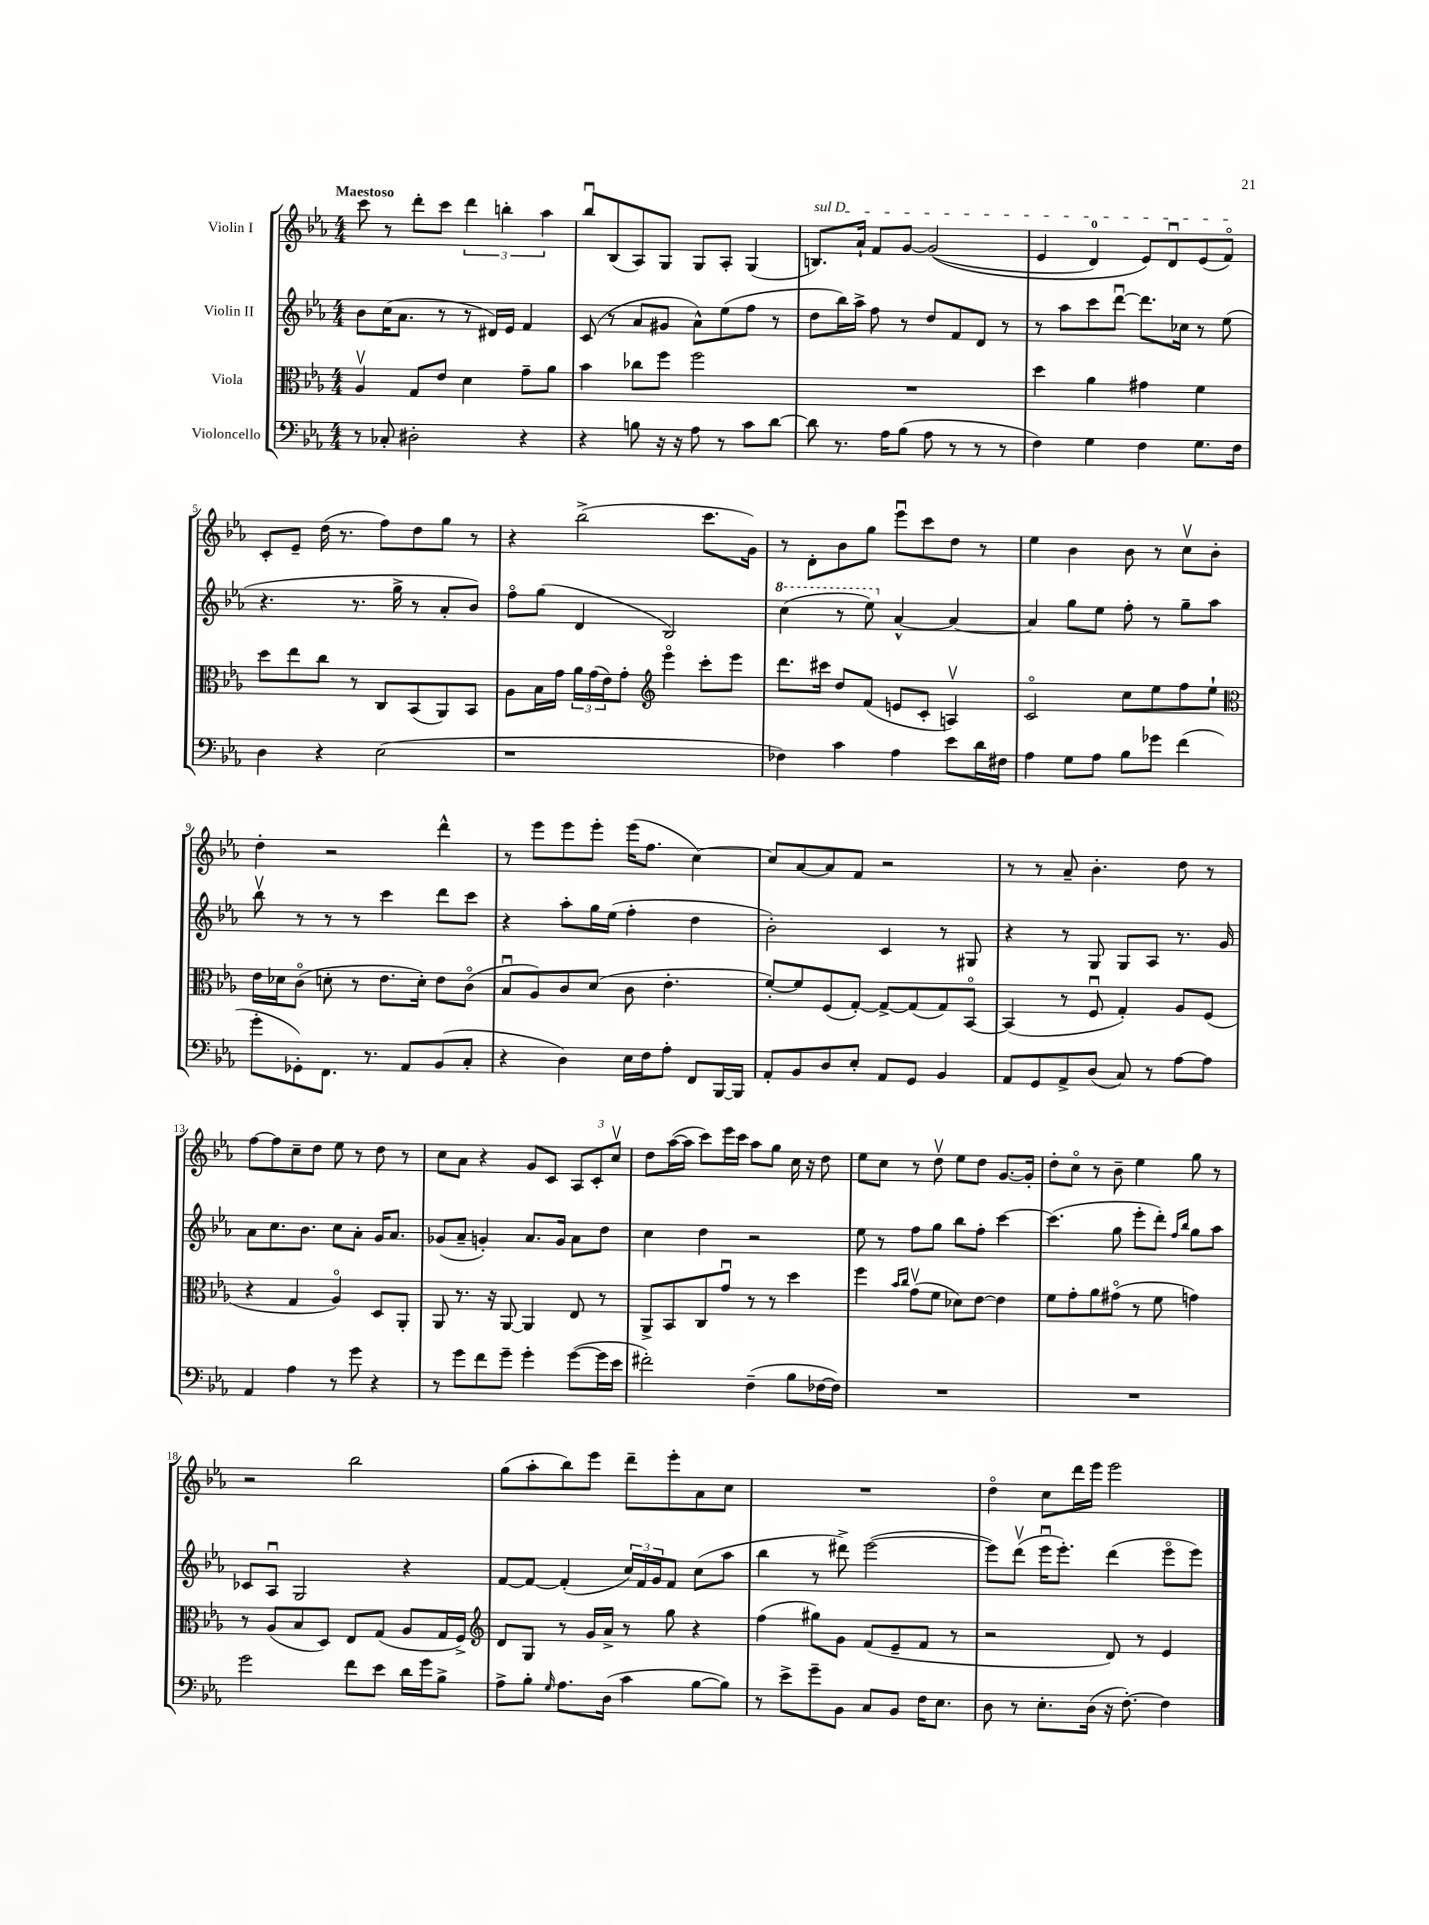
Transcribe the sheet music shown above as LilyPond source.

<<
\new StaffGroup <<
\new Staff = "s0" \with { instrumentName = "Violin I" } {
    \clef treble \key ees \major \numericTimeSignature \time 4/4 \tempo "Maestoso"
    c'''8 r8 d'''8-. c'''8 \tuplet 3/2 { d'''4 b''4-. aes''4 } |
    bes''8\downbow bes8( aes8) g8 g8 aes8-. g4( |
    \once \override TextSpanner.bound-details.left.text = \markup { \italic "sul D" } b8.\startTextSpan) aes'16-! f'8 g'8~ g'2(\( |
    ees'4 d'4-0) ees'8\) d'8\downbow ees'8( f'8\flageolet\stopTextSpan) |
    c'8-. ees'8-- d''16( r8. f''8) d''8 g''8 r8 |
    r4 bes''2->( c'''8. g'16) |
    r8 d'8-. bes'8 g''8 ees'''8\downbow c'''8 d''8 r8 |
    ees''4 bes'4 bes'8 r8 c''8\upbow bes'8-. |
    d''4-. r2 d'''4-^ |
    r8 ees'''8 ees'''8 ees'''8-. ees'''16( f''8. c''4~) |
    c''8 aes'8~ aes'8 f'8 r2 |
    r8 r8 aes'8-- bes'4.-. d''8 r8 |
    f''8~ f''8 c''8-- d''8 ees''8 r8 d''8 r8 |
    c''8 aes'8 r4 g'8 c'8 \tuplet 3/2 { aes8 c'8-. c''8\upbow } |
    d''8 aes''16~( aes''16 c'''8) ees'''16 c'''16 aes''8 g''8 c''16 r16 d''8 |
    ees''8 c''8 r8 d''8\upbow ees''8 d''8 g'8.~ g'16-. |
    d''8-. c''8\flageolet r8 bes'8-- ees''4 g''8 r8 |
    r2 bes''2 |
    g''8( aes''8-. bes''8) ees'''8 d'''8-- ees'''8-. aes'8 c''8 |
    R1 |
    d''4\flageolet c''8 d'''16 ees'''16 ees'''2 \bar "|." |
}
\new Staff = "s1" \with { instrumentName = "Violin II" } {
    \clef treble \key ees \major \numericTimeSignature \time 4/4
    bes'8 c''16( aes'8. r8 r8 dis'16) ees'16 f'4 |
    c'8( r8 aes'8 gis'8 aes'8-^) ees''8( f''8 r8 |
    d''8 bes''16) aes''16-> f''8 r8 d''8 f'8 d'8 r8 |
    r8 aes''8 c'''8 d'''8~\downbow d'''8. ces''16 r8 ees''8( |
    r4. r8. g''16-> r8 aes'8-. bes'8) |
    f''8\flageolet g''8( d'4 bes2) |
    \ottava #1 c'''4( r8 ees'''8) \ottava #0 aes'4~-^ aes'4~ |
    aes'4 g''8 ees''8 f''8-. r8 g''8-- aes''8 |
    bes''8\upbow r8 r8 r8 c'''4 d'''8 c'''8 |
    r4 aes''8-. g''16 ees''16( f''4-. d''4 |
    bes'2-.) c'4 r8 gis8 |
    r4 r8 g8 g8 aes8 r8. g'16 |
    aes'8 c''8. bes'8. c''8 aes'8-. g'16 aes'8. |
    ges'8( aes'8-- g'4-.) aes'8. g'16 aes'8 d''8 |
    c''4 d''4 r2 |
    ees''8 r8 f''8 g''8 bes''8 f''8-. c'''4~ |
    c'''4.( g''8 ees'''8-. d'''8-.) \grace { f''16 bes''16 } g''8 aes''8 |
    ces'8 aes8\downbow g2 r4 |
    f'8~ f'8~ f'4-.( \tuplet 3/2 { c''16) f'16 g'16 } f'8 c''8( aes''8 |
    bes''4 r8 dis'''8->) ees'''2~( |
    ees'''8) d'''8\upbow( ees'''16\downbow ees'''8.-.) d'''4( ees'''8\flageolet ees'''8) \bar "|." |
}
\new Staff = "s2" \with { instrumentName = "Viola" } {
    \clef alto \key ees \major \numericTimeSignature \time 4/4
    aes4\upbow g8 ees'8 d'4 g'8-- aes'8 |
    bes'4 ces''8 f''8 f''2 |
    R1 |
    d''4 aes'4 gis'4 f'4 |
    d''8 ees''8 c''8 r8 c8 bes,8( aes,8) bes,8 |
    aes8 bes16 g'16 \tuplet 3/2 { aes'16 g'16( ees'16) } g'8-. \clef treble ees'''4\flageolet c'''8-. ees'''8 |
    d'''8. cis'''16 d''8 f'8( e'8 c'8-. a4\upbow) |
    c'2\flageolet c''8 ees''8 f''8 ees''8-! |
    \clef alto ees'16 des'16 c'8\flageolet( d'8-. r8 ees'8. d'16-.) ees'8 c'8\flageolet( |
    bes8\downbow aes8) c'8 d'8( c'8 ees'4.-. |
    f'8~-.) f'8 f8( g8~-.) g8~-> g8( g8) bes,8~\flageolet |
    bes,4( r8 f8\downbow g4-.) aes8 f8( |
    r4 g4 aes4\flageolet) d8 aes,8-. |
    aes,8 r8. r16 aes,8~ aes,4 ees8 r8 |
    aes,8-> bes,8 c8 g'8\downbow r8 r8 d''4 |
    f''4 \grace { bes'16 c''16 } g'8\upbow( f'8 des'8) ees'8~ ees'4 |
    f'8 g'8-. aes'8 gis'8\flageolet( r8 f'8 g'4) |
    r8 aes8( bes8 d8) ees8 g8( aes8 g16 f16->) |
    \clef treble d'8 g8 r8 g'16 aes'16-> r8 g''8 r4 |
    f''4( gis''8) g'8 f'8( ees'8-- f'8 r8 |
    r2 d'8) r8 ees'4 \bar "|." |
}
\new Staff = "s3" \with { instrumentName = "Violoncello" } {
    \clef bass \key ees \major \numericTimeSignature \time 4/4
    r8 ces8-. dis2-. r4 |
    r4 b8 r16 r16 aes8 r8 c'8 d'8~ |
    d'8 r8. aes16 bes8( aes8 r8 r8 r8 |
    f4) g4 f4 g8. f16 |
    d4 r4 ees2( |
    r1 |
    fes4) c'4 aes4 ees'8 d'16 fis16 |
    aes4 g8 aes8 bes8 ges'8 f'4( |
    g'8-. ges,8-.) f,8. r8. aes,8 bes,8( c8-. |
    r4 d4) ees16 f16 aes8-. f,8 bes,,16~ bes,,16 |
    aes,8-. bes,8 d8 ees8-. aes,8 g,8 bes,4 |
    aes,8 g,8 aes,8-> d8( c8) r8 aes8~ aes8 |
    aes,4 aes4 r8 g'8 r4 |
    r8 g'8 f'8 g'8-- g'4-. g'8~( g'16 ees'16 |
    fis'2-.) f4--( bes8 fes16~ fes16) |
    R1 |
    R1 |
    g'2 f'8 ees'8 d'16 g'16 bes8-> |
    aes8-> bes8-. \grace { g16 } aes8. d16( c'4 bes8~ bes8) |
    r8 ees'8-> g'8-- bes,8 c8 bes,8 f16 ees8. |
    d8 r8 ees8.-. d16( r16 f8.~-.) f4 \bar "|." |
}
>>
>>
